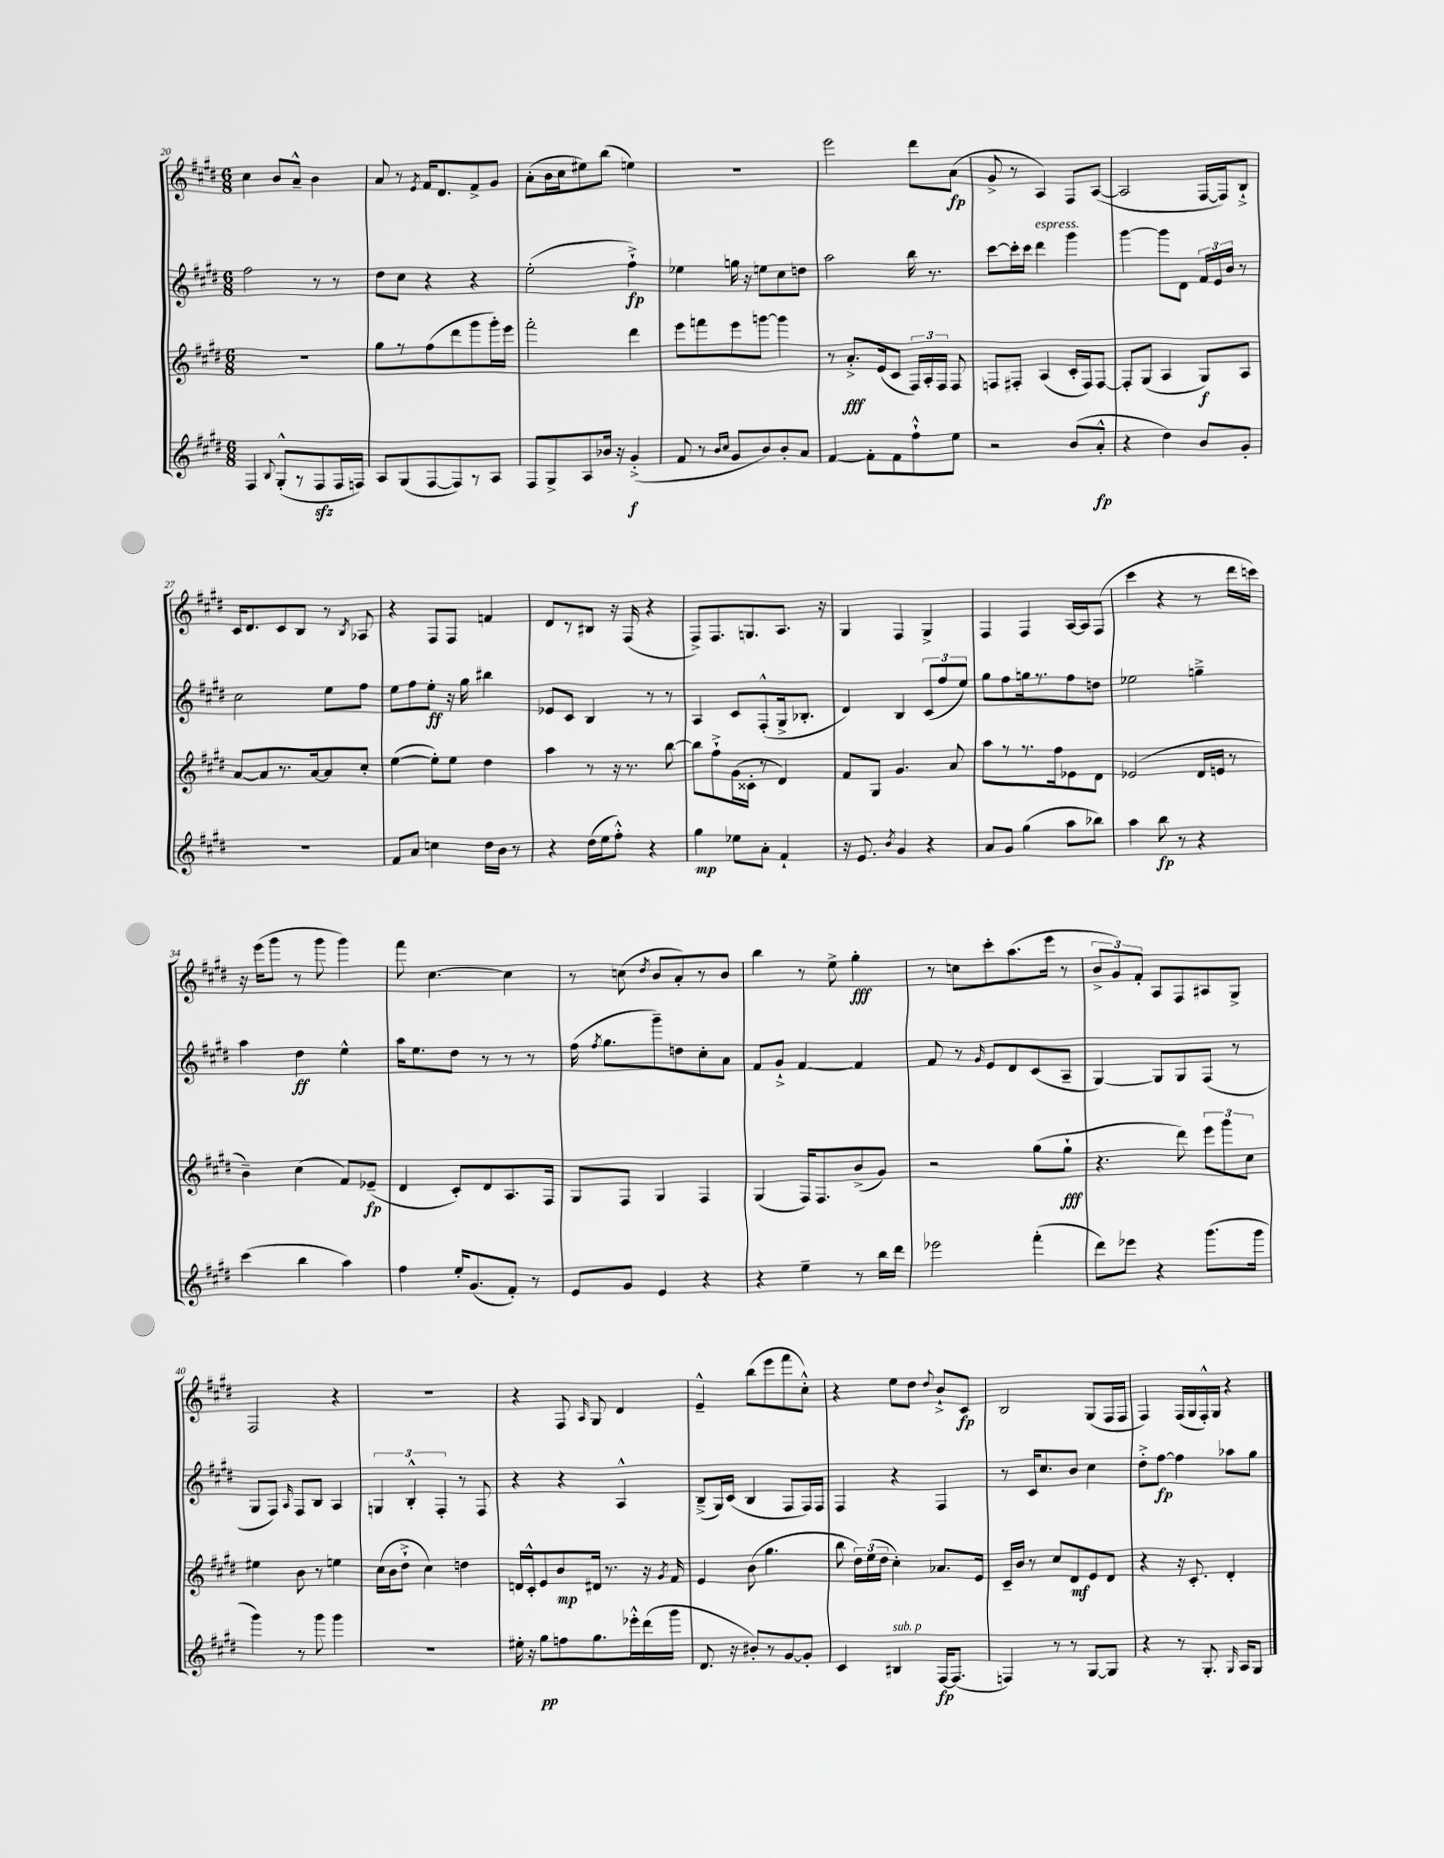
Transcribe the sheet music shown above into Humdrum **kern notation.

**kern	**kern	**kern	**kern
*staff4	*staff3	*staff2	*staff1
*clefG2	*clefG2	*clefG2	*clefG2
*k[f#c#g#d#]	*k[f#c#g#d#]	*k[f#c#g#d#]	*k[f#c#g#d#]
*M6/8	*M6/8	*M6/8	*M6/8
4F#/	2.r	2ff#\	4cc#\
8qqB/	.	.	.
(8G#'^^/L	.	.	8b/L
8r	.	.	8a~^^/J
8F#/	.	8r	4b\
16F#/L	.	8r	.
16F/JJ)	.	.	.
=	=	=	=
8A/L	8gg#\L	8dd#\L	8a/
(8G#/	8r	8cc#\J	8r
.	.	.	8qe/
[8F#/	(8ff#\	4r	16f#/LK
.	.	.	8.d#/
8F#/])	8ddd#\	.	.
8r	8ggg#\	4r	8f#^/
8A/J	16ggg#'\L)	.	8g#/J
.	16eee\JJ	.	.
=	=	=	=
8F#/L	2fff#'\	(2ee'\	(8a'\L
8G#^/	.	.	16b\L
.	.	.	16cc#\J
8A/	.	.	8ee#\)
16b-/Jk	.	.	(8bb\J
16r	.	.	.
(4g#'^/	4ddd#\	4ff#`^\)	4ee\)
=	=	=	=
8f#/	8eee\L	4ee-\	2.r
8r	8fff\	.	.
16qqb/LL	.	.	.
16qqcc#/JJ	.	.	.
8g#/L	8eee\	16gg\	.
.	.	16r	.
8b/)	[8ggg\J	8ee\L	.
8b'/	4ggg\]	8cc#\	.
8a/J	.	8dd\J	.
=	=	=	=
[4f#/	8r	2aa\	2eee\
.	8.a'^/L	.	.
8f#'\]L	.	.	.
.	(16e/k	.	.
8f#\	8c#/J	.	.
8ff#`^^\	24F#/LL)	16bb\	8ddd#\L
.	24A'/	.	.
.	.	8.r	.
.	24F#/JJ	.	.
8ee\J	8F#/	.	(8a\J
=	=	=	=
2r	8F/L	[8ccc#\L	8g#^/
.	8F#'/J	16ccc#'\]L	8r
.	.	16ccc#\JJ	.
.	(4A/	4ddd#\	4A/)
(8b/L	16c#'/LL	4ggg#\	8F#/L
.	16F#/J)	.	.
8a'^^/J	[8F#/J	.	([8A/J
=	=	=	=
4r	8F#'/]L	[4ggg#\	2A/]
.	(8G#/J	.	.
4dd#\)	4A/	8ggg#\]L	.
.	.	8d#\J	.
8b/L	8G#/L)	24f#/LL	[16F#/LL
.	.	24e/	.
.	.	.	16F#/]J)
.	.	24b/JJ	.
8g#'/J	8A/J	8r	8B`^/J
=	=	=	=
2.r	[8a/L	2cc#\	16c#/LK
.	.	.	8.d#/
.	8a/]	.	.
.	8.r	.	8c#/
.	.	.	8B/J
.	[16a/k	.	.
.	8a/]	8ee\L	8r
.	.	.	8qB/
.	8cc#'/J	8ff#\J	8A-/
=	=	=	=
8f#/L	([4ee\	8ee\L	4r
8a/J	.	8ff#\	.
4cc\	8ee'\]L)	8ee'\J	8F#/L
.	8ee\J	16r	8F#/J
.	.	16gg#\	.
16dd#\LL	4dd#\	4bb#\	4f/
16b\JJ	.	.	.
8r	.	.	.
=	=	=	=
4r	4aa\	8e-/L	8d#/L
.	.	8c#/J	8r
(16dd#\LL	8r	4B/	8B#/J
16ee\J	.	.	.
8ff#'^^\J)	16r	.	16r
.	8.r	.	(16F#/
4r	.	8r	4r
.	[8bb\	8r	.
=	=	=	=
4gg#\	8bb\]L	4A/	8F#^/L)
.	8ff#`^\	.	8.F#/
8ee-\L	(16g#\L	8c#/L	.
.	16c##'\JJ	.	8.G/
8a'\J	8r	(8F#'^^/	.
4f#`/	4d#/)	16G#^/k	8.A/J
.	.	8.B-'/J	.
.	.	.	16r
=	=	=	=
16r	8f#/L	4d#/)	4G#/
8.e/	.	.	.
.	8G#/J	.	.
8qb/	.	.	.
4g#/	4.g#/	4B/	4F#/
4r	.	(12c#/L	4G#^/
.	.	12ff#/	.
.	8a/	.	.
.	.	12ee/J)	.
=	=	=	=
8a/L	8aa\L	8gg#\L	4F#/
8g#/J	8r	8ff#\	.
(4gg#\	8.r	16gg\k	4F#/
.	.	8.r	.
.	16ff#\k	.	.
8aa\L	8e-\	8ff#\	[16A/LL
.	.	.	16A/]J
8bb-\J)	8d#\J	8dd\J	(8F#/J
=	=	=	=
4aa\	(2e-/	2ee-\	4ccc#\
8bb\	.	.	4r
8r	.	.	.
4r	16d#/LL	4gg~^\	8r
.	16e/JJ	.	.
.	8r	.	16ddd#\LL
.	.	.	16ccc\JJ)
=	=	=	=
(4ccc#\	4b~\)	4aa\	16r
.	.	.	(16eee\LK
.	.	.	8ggg#\J
4bb\	(4cc#\	4dd#\	8r
.	.	.	8ggg#\
4aa\)	8f#/L)	4ee^^\	4ggg#\)
.	(8e-~/J	.	.
=	=	=	=
4ff#\	4d#/	16aa\LK	8fff#\
.	.	8.ee\	.
.	.	.	[4.cc#\
16ee'/LK	8c#'/L)	8dd#\J	.
(8.g#/	.	.	.
.	8d#/	8r	.
8f#'/J)	8.A/	8r	4cc#\]
8r	.	8r	.
.	16F#/Jk	.	.
=	=	=	=
8e/L	8G#/L	(16ff#\	8r
.	.	8qff#/	.
.	.	8.gg#\L	.
8g#/J	8F#/J	.	(8cc\
.	.	.	8qdd#/
4e/	4G#/	8ggg#~\)	8b/L
.	.	8dd\	8a'/)
4r	4F#/	8cc#'\	8r
.	.	8a\J	8b/J
=	=	=	=
4r	(4G#/	8f#/L	4bb\
.	.	8g#`^/J	.
4ee~\	16F#/LK)	[4f#/	8r
.	8.F#/	.	.
.	.	.	8ee^\
8r	(8b^/	4f#/]	4gg#'\
16bb\LL	8g#/J)	.	.
16ddd#\JJ	.	.	.
=	=	=	=
2eee-\	2r	8f#/	8r
.	.	8r	8cc\L
.	.	16qqg#/	.
.	.	8e/L	8ccc#'\
.	.	8d#/	(8.aa\
(4fff#'\	(8gg#\L	(8c#/	.
.	.	.	16eee\Jk
.	8gg#`\J	8A~/J	8r
=	=	=	=
8ddd#\L)	4.r	[4G#/)	12b^/L
.	.	.	12g#/)
8eee-\J	.	.	.
.	.	.	12f#'/J
4r	.	8G#/]L	8A/L
.	8ddd#\)	8G#/	8F#/
(8.ggg#\L	12eee\L	(8F#/J	8A#/
.	12ggg#\	.	.
.	.	8r	8G#^/J
.	12cc#\J	.	.
16ggg#\Jk	.	.	.
=	=	=	=
4ggg#\)	4ee#\	8G#/L	2F#/
.	.	8F#/J)	.
.	.	16qqA/	.
8r	8b\	8F#/L	.
8ggg#\	8r	8B/J	.
4ggg#\	4ee\	4A/	4r
=	=	=	=
2.r	(16cc#\LL	6G/	2.r
.	16b\J	.	.
.	8dd#`^\J	.	.
.	.	6B'^^/	.
.	4cc#\)	.	.
.	.	6F#'/	.
.	4dd\	8r	.
.	.	8F#/	.
=	=	=	=
16ee#'\	16d/LL	4r	4r
16r	16c#'^^/J	.	.
8gg#\L	8e/	.	.
8ff\	8b/	4r	8F#/
.	.	.	16qqA/
8.gg#\	16d#/Jk	.	8G#/
.	8.r	.	.
.	.	4A^^/	4d#/
16eee-'^^\L	.	.	.
(16ddd#\	16r	.	.
.	8qg#/	.	.
16ggg#\JJ	16f#/	.	.
=	=	=	=
8.d#/	4e/	(8B~^/L	4e~^^/
.	.	16G#/L)	.
16r	.	(16c#/JJ	.
8b#'/L)	(8b\	4B/	(8bb\L
8r	4.gg#\	.	8eee\
[8g#/	.	8F#/L	8fff#\
8g#'/]J	.	16F#/L)	8cc#'^^\J)
.	.	16F#/JJ	.
=	=	=	=
4c#/	8bb\	4F#/	4r
.	24dd#\LL)	.	.
.	(24ee\	.	.
.	24dd#\JJ	.	.
4B#/	4cc#'\)	4r	8ee\L
.	.	.	8dd#\J
.	.	.	8qqdd#/
[16F#/LK	8.a-/L	4F#/	8b`^/L
(8.F#/]J	.	.	.
.	.	.	8c#/J
.	16e/Jk	.	.
=	=	=	=
4F/)	16c#~/LL	8r	2B/
.	16b/JJ	.	.
.	8r	16c#/LK	.
.	.	8.cc#/	.
8r	8cc#/L	.	.
8r	8d#/	8b/J	.
[8G#/L	8e/	4cc#\	(8G#/L
8G#/]J	8d#/J	.	16F#/L
.	.	.	16F#/JJ
=	=	=	=
4r	4r	8dd#'^\L	4F#/)
.	.	[8ff#\J	.
8r	16r	4ff#\]	(16F#/LL
.	8.c#'/	.	16G#/
8.G#'/	.	.	16F#'^^/)
.	.	.	16G#/JJ
.	4d#'/	8aa-\L	4r
16qqG#/	.	.	.
16A/LK	.	.	.
8G#/J	.	8gg#\J	.
==	==	==	==
*-	*-	*-	*-
